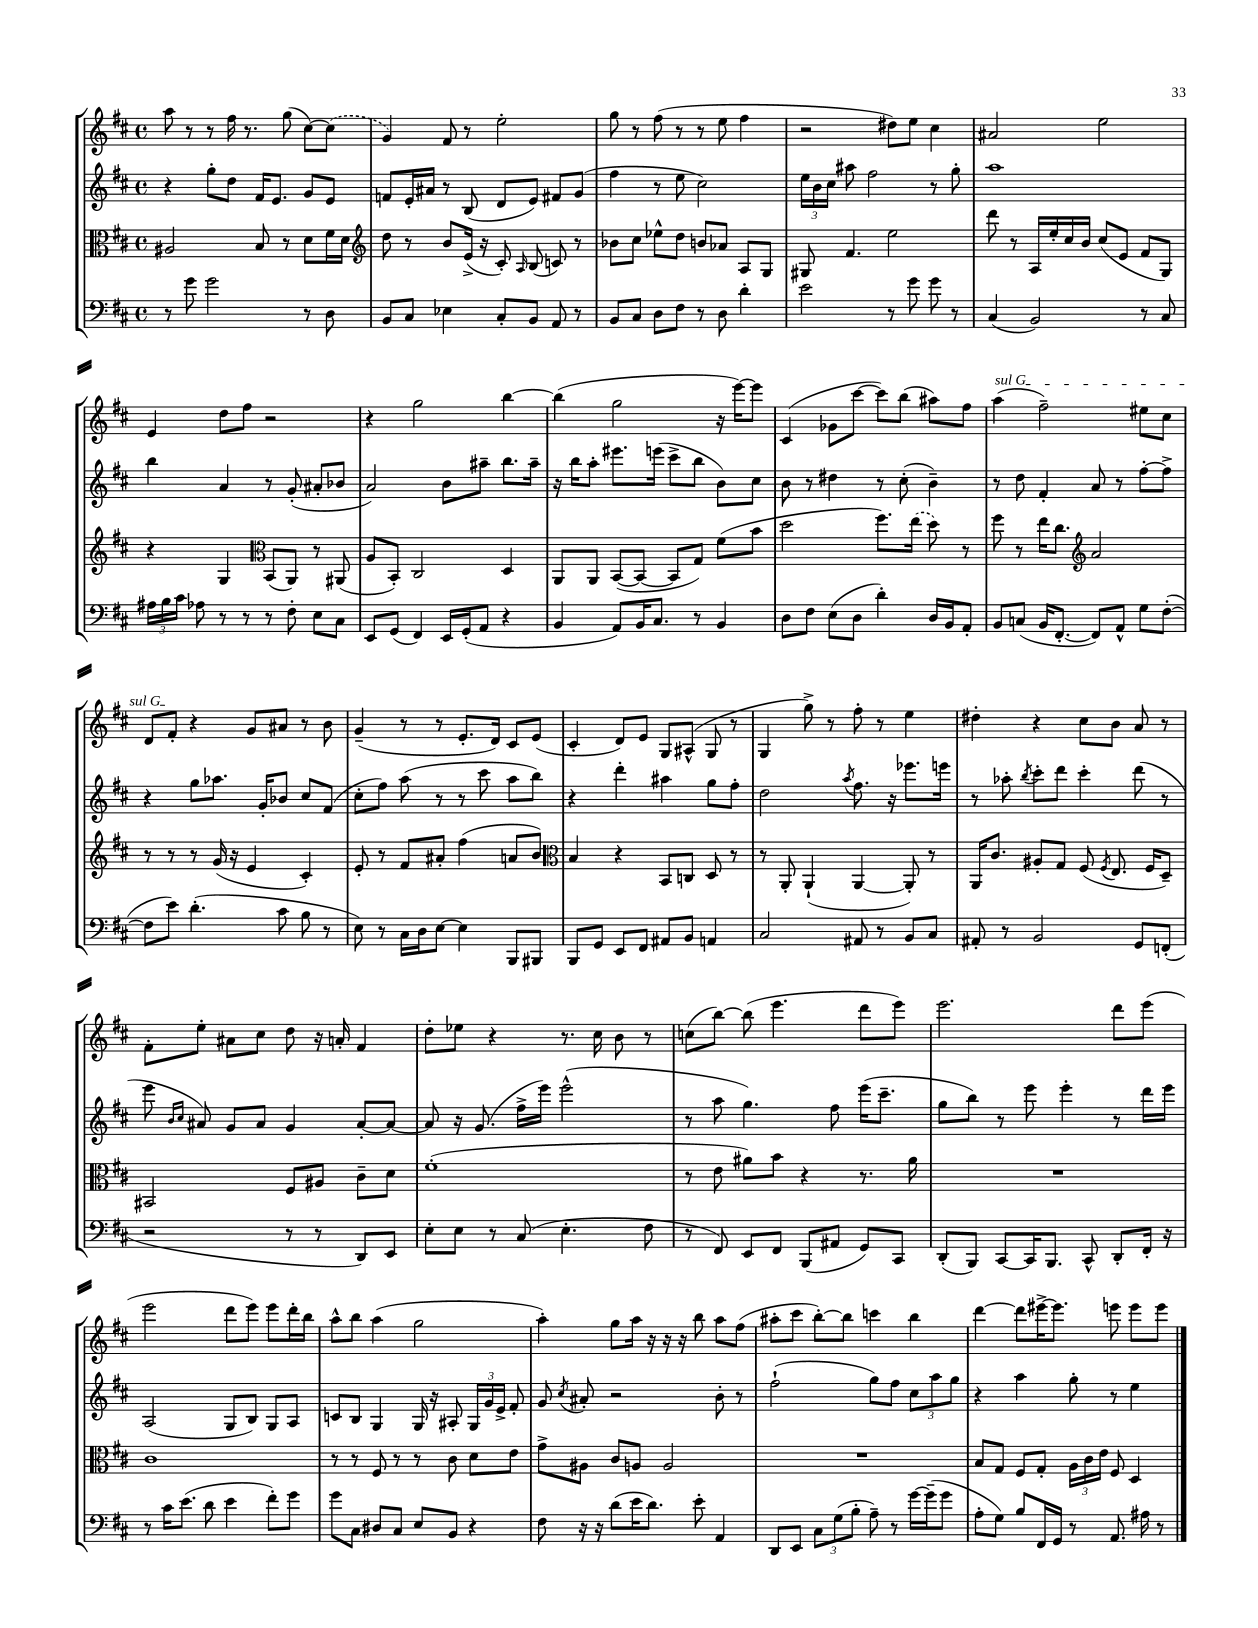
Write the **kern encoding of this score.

**kern	**kern	**kern	**kern
*staff4	*staff3	*staff2	*staff1
*clefF4	*clefC3	*clefG2	*clefG2
*k[f#c#]	*k[f#c#]	*k[f#c#]	*k[f#c#]
*M4/4	*M4/4	*M4/4	*M4/4
*met(c)	*met(c)	*met(c)	*met(c)
8r	2A#	4r	8aa
8g	.	.	8r
2g	.	8gg'	8r
.	.	8dd	16ff#
.	.	.	8.r
.	8B	16f#	.
.	.	8.e	.
.	8r	.	(8gg
8r	8d	8g	[8cc#)
8D	16f#	8e	(8cc#]
.	16d	.	.
=	=	=	=
*	*clefG2	*	*
8BB	8dd	8f	4g)
8C#	8r	16e'	.
.	.	16a#	.
4E-	8b	8r	8f#
.	(16e^	(8B	8r
.	16r	.	.
8C#'	8c#')	8d	2ee'
.	16qqA	.	.
8BB	(8B	8e)	.
8AA	8c)	8f#	.
8r	8r	(8g	.
=	=	=	=
8BB	8b-	4ff#	8gg
8C#	8cc#	.	8r
8D	8ee-^^	8r	(8ff#
8F#	8dd	8ee	8r
8r	8b	2cc#)	8r
8D	8a-	.	8ee
4d'	8A	.	4ff#
.	8G	.	.
=	=	=	=
2e	8G#	24ee	2r
.	.	24b	.
.	.	24cc#	.
.	4.f#	8aa#	.
.	.	2ff#	.
8r	2ee	.	8dd#)
8g	.	.	8ee
8g	.	8r	4cc#
8r	.	8gg'	.
=	=	=	=
(4C#	8ddd	1aa	2a#
.	8r	.	.
2BB)	16A	.	.
.	16ee'	.	.
.	16cc#	.	.
.	16b	.	.
.	(8cc#	.	2ee
.	8e	.	.
8r	8f#	.	.
8C#	8G)	.	.
=	=	=	=
24A#	4r	4bb	4e
24B	.	.	.
24c#	.	.	.
8A-	.	.	.
8r	4G	4a	8dd
8r	.	.	8ff#
*	*clefC3	*	*
8r	(8BB	8r	2r
8F#'	8AA)	(8g'	.
8E	8r	8a#'	.
8C#	(8AA#	8b-	.
=	=	=	=
8EE	8A	2a)	4r
(8GG	8BB')	.	.
4FF#)	2C#	.	2gg
16EE	.	8b	.
(16GG'	.	.	.
8AA	.	8aa#~	.
4r	4D	8.bb	[4bb
.	.	16aa#~	.
=	=	=	=
4BB	8AA	16r	(4bb]
.	.	16bb	.
.	8AA	8aa'	.
8AA)	([8BB	8.eee#	2gg
16BB	8BB_	.	.
8.C#	.	(16eee	.
.	8BB]	8ccc#^	.
8r	8G)	8bb	.
4BB	(8f#	8b)	16r
.	.	.	[16eee)
.	8b	8cc#	8eee]
=	=	=	=
8D	2dd	8b	(4c#
8F#	.	8r	.
(8E	.	4dd#	8g-
8D	.	.	[8ccc#
4d')	8.ff#)	8r	8ccc#])
.	.	(8cc#'	(8bb
.	(16ee	.	.
16D	8dd)	4b~)	8aa#)
16BB	.	.	.
8AA'	8r	.	8ff#
=	=	=	=
8BB	8ff#	8r	(4aa
(8C	8r	8dd	.
16BB	16ee	4f#'	2ff#~)
[8.FF#'	8.cc#	.	.
*	*clefG2	*	*
8FF#])	2a	8a	.
8AA^^	.	8r	.
8G	.	[8ff#'	8ee#
([8F#'	.	8ff#^]	8cc#
=	=	=	=
8F#]	8r	4r	8d
8e)	8r	.	8f#'
(4.d'	8r	8gg	4r
.	(16g	8.aa-	.
.	16r	.	.
.	4e	.	8g
.	.	16g'	.
8c#	.	8b-	8a#
8B	4c#')	8cc#	8r
8r	.	(8f#	8b
=	=	=	=
8E)	8e'	8cc#'	(4g~
8r	8r	8ff#)	.
16C#	8f#	(8aa	8r
16D	.	.	.
[8E	8a#'	8r	8r
4E]	(4ff#	8r	8.e'
.	.	8ccc#	.
.	.	.	16d)
8BBB	8a	8aa	8c#
8BBB#	8b)	8bb)	(8e
=	=	=	=
*	*clefC3	*	*
8BBB	4B	4r	4c#'
8GG	.	.	.
8EE	4r	4ddd'	8d)
8FF#	.	.	8e
8AA#	8BB	4aa#	8G
8BB	8C	.	(8A#^^
4AA	8D	8gg	8G
.	8r	8ff#'	8r
=	=	=	=
2C#	8r	2dd	4G
.	8AA'	.	.
.	(4AA`	.	8gg^)
.	.	.	8r
.	.	8qaa	.
8AA#	[4AA	8.ff#	8ff#'
8r	.	.	8r
.	.	16r	.
8BB	8AA'])	8.eee-	4ee
8C#	8r	.	.
.	.	16eee	.
=	=	=	=
8AA#'	16AA	8r	4dd#'
.	8.c#	.	.
8r	.	8aa-'	.
.	.	8qbb	.
2BB	8A#'	8ccc#'	4r
.	8G	8ddd	.
.	(8F#	4ccc#'	8cc#
.	8qF#	.	.
.	8.E	.	8b
8GG	.	(8ddd	8a
.	16F#	.	.
(8FF'	8D~)	8r	8r
=	=	=	=
2r	2BB#	8eee	8f#'
.	.	16qqb	.
.	.	16qqcc#	.
.	.	8a#)	8ee'
.	.	8g	8a#
.	.	8a#	8cc#
8r	8F#	4g	8dd
8r	8A#	.	16r
.	.	.	16a'
8DD)	8c#~	[8a#'	4f#
8EE	8d	8a#_	.
=	=	=	=
8E'	(1f#'	8a#]	8dd'
8E	.	16r	8ee-
.	.	(8.g	.
8r	.	.	4r
(8C#	.	16ff#^	.
.	.	16eee)	.
4.E'	.	(2eee^^	8.r
.	.	.	16cc#
.	.	.	8b
8F#	.	.	8r
=	=	=	=
8r	8r	8r	(8cc
8FF#)	8e	8aa	[8bb)
8EE	8a#)	4.gg)	(8bb]
8FF#	8b	.	4.eee
(8BBB	4r	.	.
8AA#	.	8ff#	.
8GG)	8.r	(16eee	8ddd
.	.	8.ccc#~	.
8CC#	.	.	8eee)
.	16a#	.	.
=	=	=	=
(8DD'	1r	8gg	2.eee
8BBB)	.	8bb)	.
[8CC#	.	8r	.
16CC#]	.	8eee	.
8.BBB	.	.	.
.	.	4eee'	.
8CC#^^	.	.	.
8DD'	.	8r	8ddd
16FF#'	.	16ddd	(8eee
16r	.	16eee	.
=	=	=	=
8r	1c#	(2A	2eee
16c#	.	.	.
(8.e	.	.	.
8d	.	.	.
4e	.	8G	8ddd
.	.	8B)	8eee)
8f#')	.	8G	8eee
8g	.	8A	16ddd'
.	.	.	16bb
=	=	=	=
8g	8r	8c	8aa^^
8C#	8r	8B	8bb
8D#	8F#	4G	(4aa
8C#	8r	.	.
8E	8r	16G	2gg
.	.	16r	.
8BB	8c#	8A#'	.
4r	8d	24G	.
.	.	24g	.
.	.	24e^	.
.	8e	8f#'	.
=	=	=	=
8F#	8g^	8g	4aa')
.	.	8qcc#	.
16r	8A#	8a#'	.
16r	.	.	.
(8d	8c#	2r	8gg
16e	8A	.	16aa
8.d)	.	.	16r
.	2A	.	16r
.	.	.	16r
8e'	.	.	8bb
4AA	.	8b'	8aa
.	.	8r	(8ff#
=	=	=	=
8DD	1r	(2ff#`	8aa#'
8EE	.	.	8ccc#
12C#	.	.	[8bb')
(12G	.	.	.
.	.	.	8bb]
12B'	.	.	.
8A~)	.	8gg)	4ccc
8r	.	8ff#	.
[16g	.	12cc#	4bb
(16g~]	.	.	.
.	.	12aa	.
8g	.	.	.
.	.	12gg	.
=	=	=	=
8A'	8B	4r	[4ddd
8G)	8G	.	.
8B	8F#	4aa	8ddd]
16FF#	8G'	.	[16eee#^
16GG	.	.	8.eee#]
8r	24A	8gg'	.
.	24c#	.	.
.	24e	.	.
8.AA	8F#	8r	8eee
.	4D	4ee	8eee
16A#	.	.	.
8r	.	.	8eee
==	==	==	==
*-	*-	*-	*-
